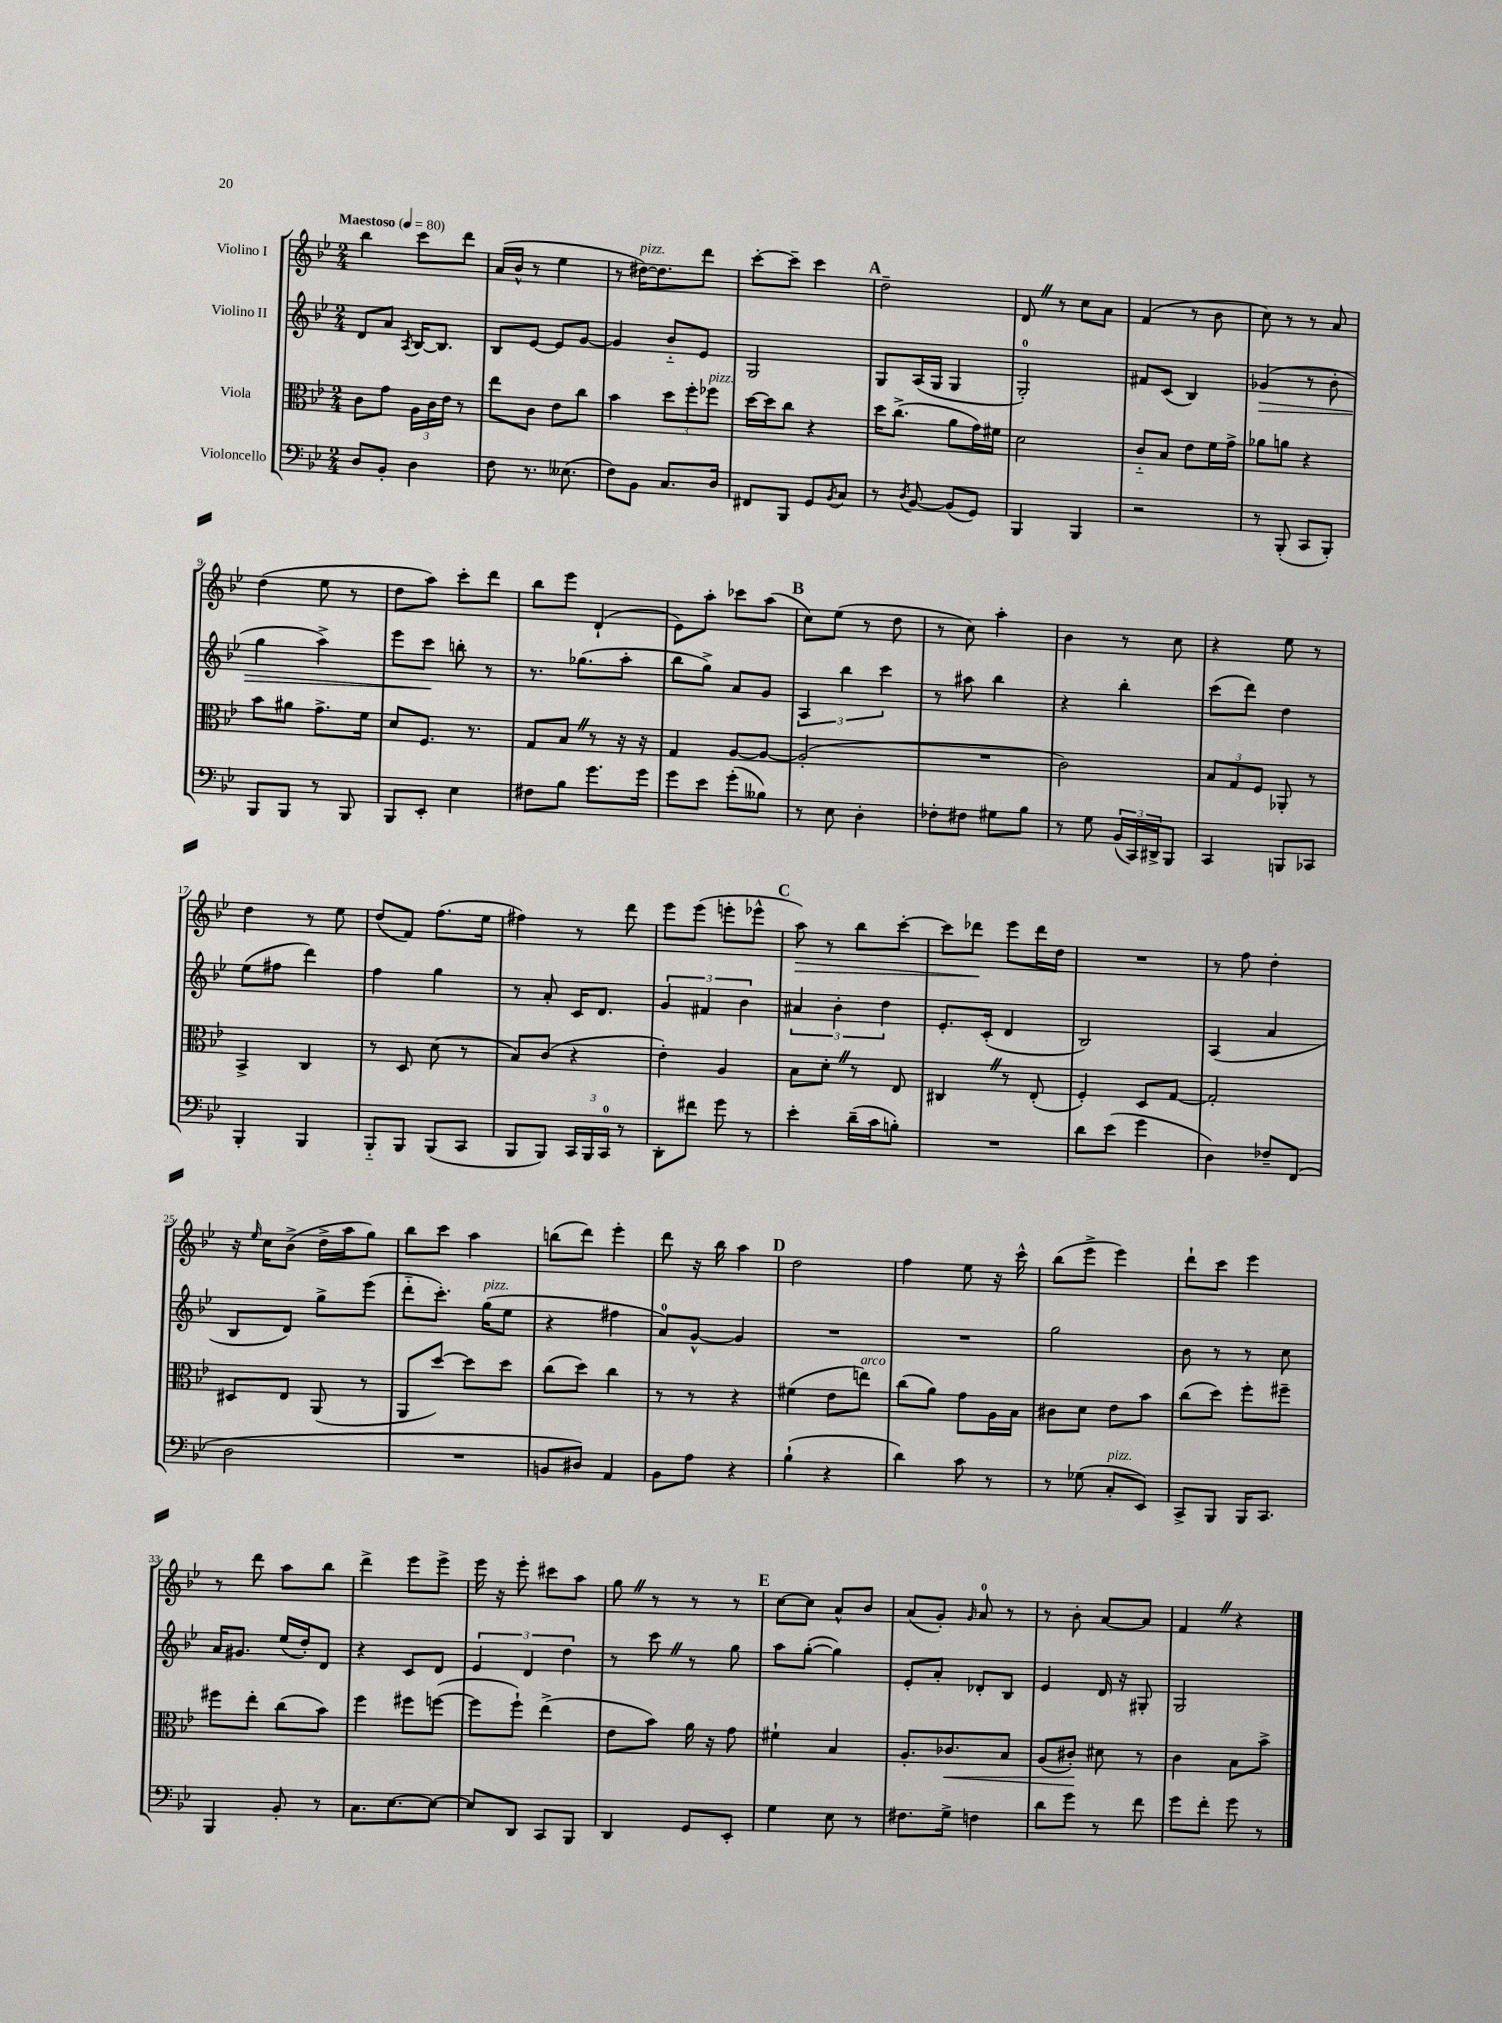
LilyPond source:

<<
\new StaffGroup <<
\new Staff = "s0" \with { instrumentName = "Violino I" } {
    \clef treble \key bes \major \numericTimeSignature \time 2/4 \tempo "Maestoso" 4 = 80
    bes''4 c'''8 d'''8 |
    a'16( bes'16-^ r8 ees''4 |
    r8 dis''16~^\markup { \italic "pizz." }) dis''8. d'''8 |
    c'''8~-. c'''8-- c'''4 |
    \mark \markup { \bold "A" } d''2-- |
    d'8 \once \override BreathingSign.text = \markup { \musicglyph "scripts.caesura.straight" } \breathe r8 c''8 a'8 |
    f'4( r8 bes'8 |
    c''8) r8 r8 a'8 |
    d''4( ees''8 r8 |
    d''8 a''8) c'''8-. d'''8 |
    bes''8 ees'''8 d'4-!( |
    ees'8) a''8-. ces'''8 a''8( |
    \mark \markup { \bold "B" } c''8) ees''8( r8 d''8 |
    r8 c''8) a''4-. |
    bes'4 r8 c''8 |
    r4 ees''8 r8 |
    d''4 r8 ees''8 |
    d''8( f'8) f''8.( ees''16 |
    fis''4) r8 d'''8 |
    ees'''8 ees'''8( e'''8-. ees'''8-^ |
    \mark \markup { \bold "C" } a''8\>) r8 bes''8 c'''8~-. |
    c'''8 des'''8\! ees'''8 des'''16 d''16 |
    R2 |
    r8 f''8 d''4-. |
    r16 \grace { ees''16 } c''16 bes'8->( d''16-> a''16 g''8) |
    bes''8 c'''8 a''4 |
    b''8( d'''8) ees'''4-. |
    d'''8 r16 bes''16 a''4 |
    \mark \markup { \bold "D" } d''2 |
    f''4 ees''8 r16 c'''16-^ |
    bes''8( ees'''8-> ees'''4) |
    d'''8-! c'''8 ees'''4 |
    r8 d'''8 a''8 bes''8 |
    d'''4-> ees'''8 ees'''8-> |
    ees'''16 r16 ees'''8-. cis'''8 a''8 |
    g''8 \once \override BreathingSign.text = \markup { \musicglyph "scripts.caesura.straight" } \breathe r8 r8 r8 |
    \mark \markup { \bold "E" } c''8~ c''8 a'8-^ bes'8 |
    a'8( g'8-.) \grace { g'16 } a'8-0 r8 |
    r8 bes'8-. a'8~ a'8 |
    f'4 \once \override BreathingSign.text = \markup { \musicglyph "scripts.caesura.straight" } \breathe r4 \bar "|." |
}
\new Staff = "s1" \with { instrumentName = "Violino II" } {
    \clef treble \key bes \major \numericTimeSignature \time 2/4
    d'8 a'8 \acciaccatura { a8 } bes16~ bes8. |
    bes8 ees'8~ ees'8 g'8~ |
    g'4 bes'8-_ ees'8 |
    g2 |
    \mark \markup { \bold "A" } g8 a16( g16 g4 |
    g2-0-.) |
    fis'8 c'8( bes4) |
    ges'4\>( r8 bes'8-. |
    g''4 a''4->) |
    ees'''8 c'''8\! b''8-. r8 |
    r8. ges''8.( a''8-. |
    bes''8 g''8->) a'8 g'8 |
    \mark \markup { \bold "B" } \tuplet 3/2 { a4 bes''4 c'''4 } |
    r8 ais''8 bes''4 |
    r4 bes''4-. |
    c'''8( d'''8) d''4 |
    ees''8( fis''8 d'''4) |
    f''4 g''4 |
    r8 a'8-. c'16 d'8. |
    \tuplet 3/2 { g'4 fis'4 bes'4 } |
    \mark \markup { \bold "C" } \tuplet 3/2 { ais'4 bes'4-. d''4 } |
    ees'8.-. c'16-.( d'4 |
    bes2) |
    a4( a'4 |
    bes8 d'8) g''8-> ees'''8( |
    d'''8-_ c'''8.-.) g''16^\markup { \italic "pizz." }( ees''8 |
    r4 fis''4 |
    a'8-0) g'8~-^ g'4 |
    \mark \markup { \bold "D" } R2 |
    R2 |
    g''2 |
    bes'8 r8 r8 c''8 |
    a'16 gis'8. ees''16( d''16-.) d'8 |
    r4 c'8 d'8 |
    \tuplet 3/2 { ees'4 d'4 d''4 } |
    r8 c'''8 \once \override BreathingSign.text = \markup { \musicglyph "scripts.caesura.straight" } \breathe r8 g''8 |
    \mark \markup { \bold "E" } a''8 g''8~-.( g''4) |
    ees'8-. a'8-. des'8-. bes8 |
    ees'4 d'16 r16 gis8-. |
    g2 \bar "|." |
}
\new Staff = "s2" \with { instrumentName = "Viola" } {
    \clef alto \key bes \major \numericTimeSignature \time 2/4
    c'8 g'8 \tuplet 3/2 { a16 c'16 ees'16 } r8 |
    ees''8 c'8 ees'8 c''8 |
    bes'4 \tuplet 3/2 { d''8 f''8-. fes''8^\markup { \italic "pizz." } } |
    d''16~ d''16 c''8 r4 |
    \mark \markup { \bold "A" } d''16 c''8.->( a'8 g'16) fis'16 |
    d'2 |
    c'8-_ bes8 ees'8 f'16 g'16-> |
    aes'8 a'8 r4 |
    bes'8 ais'8 g'8.-> f'16 |
    d'8 f8. r8. |
    g8 bes8 \once \override BreathingSign.text = \markup { \musicglyph "scripts.caesura.straight" } \breathe r8 r16 r16 |
    g4 a8~ a8~ |
    \mark \markup { \bold "B" } a2-.( |
    R2 |
    c'2) |
    \tuplet 3/2 { bes8 g8 f8 } aes,8-. r8 |
    bes,4-> c4 |
    r8 d8 d'8( r8 |
    bes8) c'8( r4 |
    ees'4-.) a4 |
    \mark \markup { \bold "C" } bes8 d'8-. \once \override BreathingSign.text = \markup { \musicglyph "scripts.caesura.straight" } \breathe r8 ees8 |
    cis4 \once \override BreathingSign.text = \markup { \musicglyph "scripts.caesura.straight" } \breathe r8 ees8-.( |
    f4-.) d8 g8~ |
    g2-. |
    dis8 ees8 a,8( r8 |
    a,8 d''8~) d''8 d''8 |
    c''8( d''8) c''4 |
    r8 r8 r4 |
    \mark \markup { \bold "D" } fis'4( ees'8 e''8^\markup { \italic "arco" }) |
    c''8( a'8) g'8 a16 bes16 |
    cis'8 d'8 ees'8 bes'8 |
    c''8( d''8) f''8-. fis''8-- |
    fis''8 ees''8-. c''8( bes'8) |
    f''4 fis''8 f''8~( |
    f''8 f''8-!) ees''4->( |
    ees'8 bes'8) a'16 r16 g'8 |
    \mark \markup { \bold "E" } fis'4-! bes4 |
    a8.-. ces'8.\< bes8 |
    a8( cis'8-.\!) dis'8 r8 |
    c'4 bes8 bes'8-> \bar "|." |
}
\new Staff = "s3" \with { instrumentName = "Violoncello" } {
    \clef bass \key bes \major \numericTimeSignature \time 2/4
    d8 bes,8-. d4 |
    f8 r8. eeses8.( |
    f8) bes,8 c8. d16 |
    fis,8 bes,,8 g,8 \acciaccatura { bes,8 } c8 |
    \mark \markup { \bold "A" } r8 \acciaccatura { d8 } bes,8~ bes,8( g,8) |
    bes,,4 bes,,4 |
    r2 |
    r8 bes,,8-.( c,8 bes,,8-.) |
    bes,,8 bes,,8 r8 bes,,8 |
    bes,,8 ees,8-. ees4 |
    fis8 bes8 g'8. g'16 |
    g'8 ees'8 g'8-.( beses8) |
    \mark \markup { \bold "B" } r8 ees8 d4-. |
    fes8-. fis8 gis8 bes8 |
    r8 g8 \tuplet 3/2 { bes,16( c,16) dis,16-> } bes,,8 |
    c,4 b,,8 ces,8 |
    bes,,4-. bes,,4 |
    bes,,8-_ bes,,8 bes,,8( c,8 |
    bes,,8 bes,,8) \tuplet 3/2 { c,16 bes,,16 c,16-0 } r8 |
    d,8-. fis'8 g'8 r8 |
    \mark \markup { \bold "C" } ees'4-. d'16--( c'16 b8-.) |
    R2 |
    d'8 ees'8( g'4 |
    d4) fes8-- f,8( |
    d2 |
    R2 |
    b,8 dis8) a,4 |
    bes,8 a8 r4 |
    \mark \markup { \bold "D" } bes4-!( r4 |
    d'4) c'8 r8 |
    r8 ges8( c8-.^\markup { \italic "pizz." } ees,8) |
    c,8-> bes,,8 bes,,16 c,8. |
    bes,,4 bes,8-. r8 |
    c8. ees8.~ ees8~ |
    ees8 d,8 c,8 bes,,8 |
    d,4 g,8 ees,8-. |
    \mark \markup { \bold "E" } g4 ees8 r8 |
    fis8. g16-> f4 |
    d'8 g'8 r8 f'8 |
    g'8 f'8-. g'8 r8 \bar "|." |
}
>>
>>
